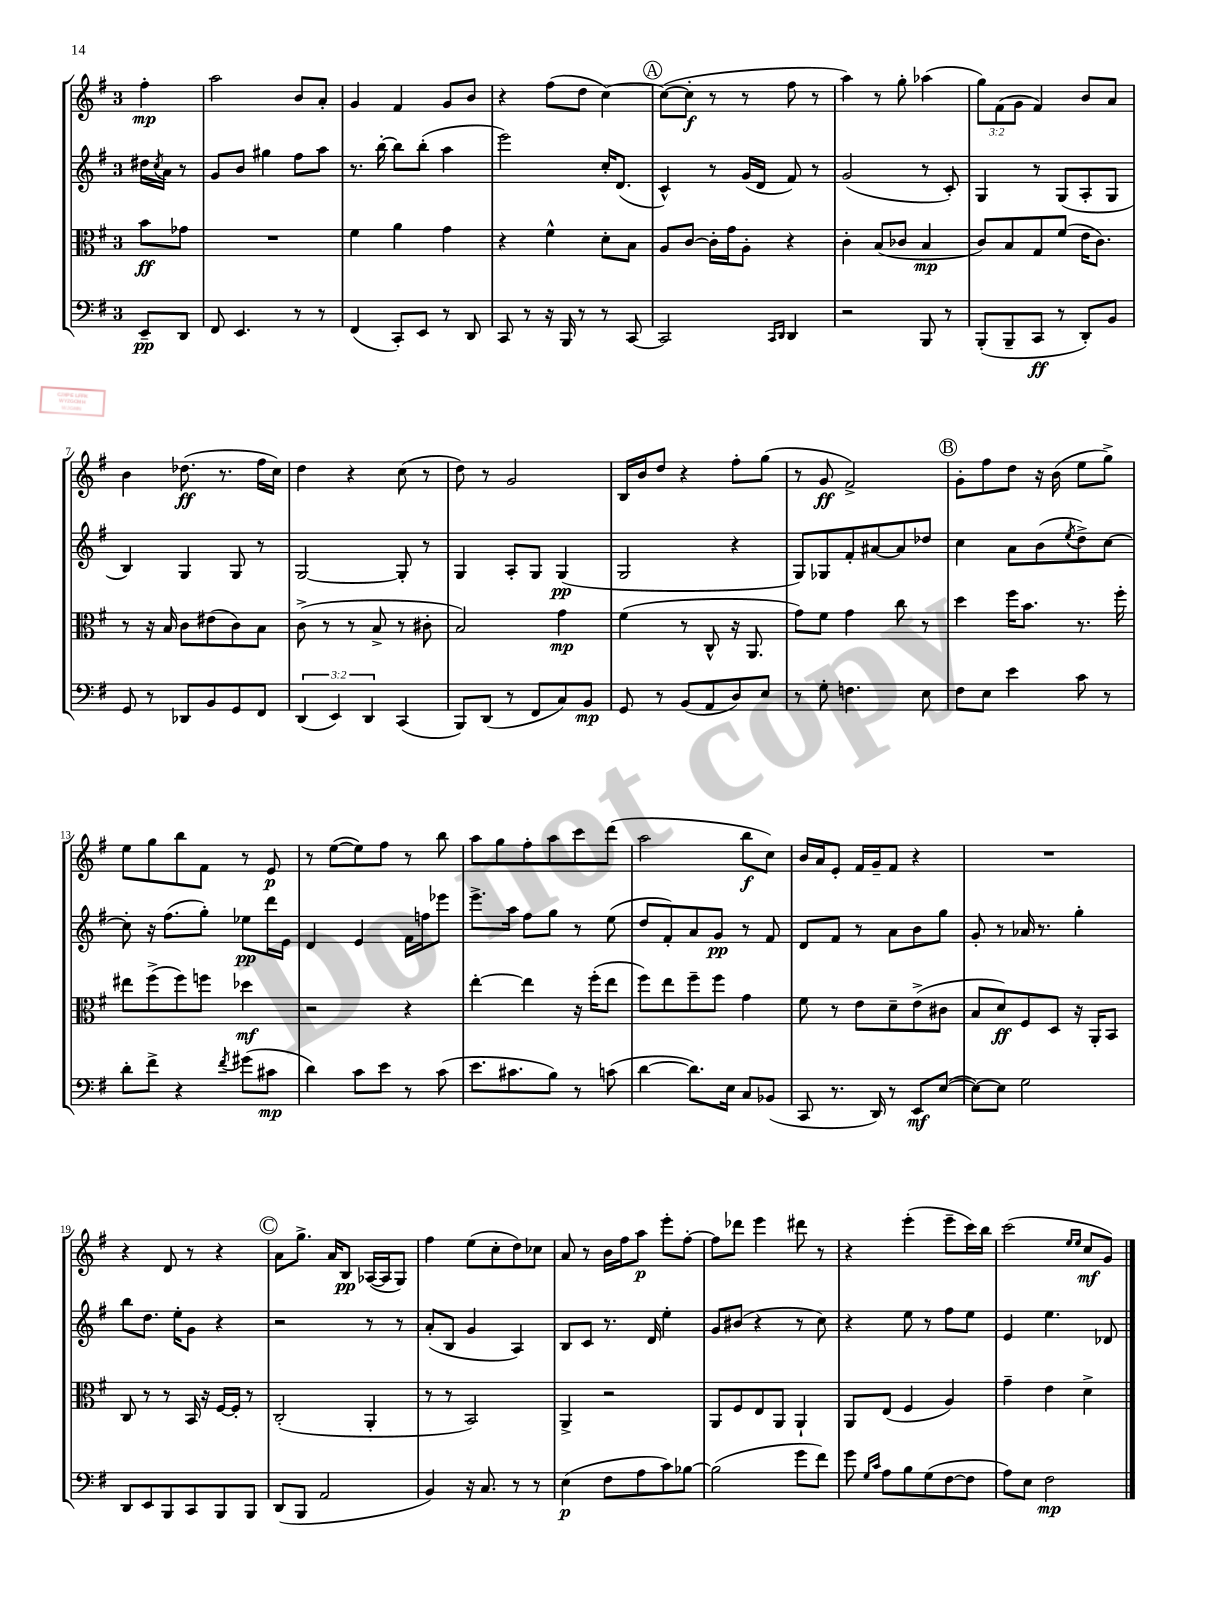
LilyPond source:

<<
\new StaffGroup <<
\new Staff = "s0" {
    \clef treble \key g \major \once \override Staff.TimeSignature.style = #'single-digit \time 3/4 \override Staff.TupletNumber.text = #tuplet-number::calc-fraction-text \partial 4
    fis''4-.\mp |
    a''2 b'8 a'8-. |
    g'4 fis'4 g'8 b'8 |
    r4 fis''8( d''8 c''4~) |
    \mark \markup { \circle "A" } c''8~( c''8-.\f r8 r8 fis''8 r8 |
    a''4) r8 g''8-. aes''4( |
    \tuplet 3/2 { g''8) fis'8( g'8 } fis'4) b'8 a'8 |
    b'4 des''8.\ff( r8. fis''16 c''16) |
    d''4 r4 c''8( r8 |
    d''8) r8 g'2 |
    b16 b'16 d''8 r4 fis''8-. g''8( |
    r8 g'8\ff fis'2->) |
    \mark \markup { \circle "B" } g'8-. fis''8 d''8 r16 b'16( e''8 g''8->) |
    e''8 g''8 b''8 fis'8 r8 e'8\p |
    r8 e''8~( e''8) fis''8 r8 b''8 |
    a''8 g''8 fis''8-. a''8 c'''8 d'''8( |
    a''2 b''8\f c''8) |
    b'16 a'16 e'8-. fis'16 g'16-- fis'8 r4 |
    R2. |
    r4 d'8 r8 r4 |
    \mark \markup { \circle "C" } a'8 g''8.-> a'16 b8\pp aes16~( aes16 g8) |
    fis''4 e''8( c''8-. d''8) ces''8 |
    a'8 r8 b'16 fis''16 a''8\p e'''8-. fis''8~-. |
    fis''8 des'''8 e'''4 dis'''8 r8 |
    r4 e'''4-.( e'''8-- c'''16) b''16 |
    c'''2( \grace { e''16 e''16 } c''8\mf g'8) \bar "|." |
}
\new Staff = "s1" {
    \clef treble \key g \major \once \override Staff.TimeSignature.style = #'single-digit \time 3/4 \partial 4
    dis''16 \acciaccatura { c''8 } a'16 r8 |
    g'8 b'8 gis''4 fis''8 a''8 |
    r8. b''16~-. b''8 b''8-.( a''4 |
    e'''2) c''16-. d'8.( |
    \mark \markup { \circle "A" } c'4-^) r8 g'16( d'16 fis'8) r8 |
    g'2( r8 c'8-.) |
    g4 r8 g8( a8-. g8 |
    b4) g4 g8 r8 |
    g2~ g8-. r8 |
    g4 a8-. g8 g4\pp( |
    g2 r4 |
    g8) ges8 fis'8-. ais'8~ ais'8 des''8 |
    \mark \markup { \circle "B" } c''4 a'8 b'8( \acciaccatura { e''8 } d''8->) c''8~ |
    c''8-. r16 fis''8.( g''8-.) ees''8\pp d'''16 e'16 |
    d'4 e'4 fis'16 f''16 ees'''8 |
    e'''8.-> a''16 fis''8 g''8 r8 e''8( |
    d''8 fis'8-.) a'8 g'8\pp r8 fis'8 |
    d'8 fis'8 r8 a'8 b'8 g''8 |
    g'8-. r8 aes'16 r8. g''4-. |
    b''8 d''8. e''16-. g'8 r4 |
    \mark \markup { \circle "C" } r2 r8 r8 |
    a'8-.( b8 g'4 a4) |
    b8 c'8 r8. d'16 e''4-. |
    g'8 bis'8( r4 r8 c''8) |
    r4 e''8 r8 fis''8 e''8 |
    e'4 e''4. des'8 \bar "|." |
}
\new Staff = "s2" {
    \clef alto \key g \major \once \override Staff.TimeSignature.style = #'single-digit \time 3/4 \partial 4
    b'8\ff ges'8 |
    R2. |
    fis'4 a'4 g'4 |
    r4 fis'4-^ d'8-. b8 |
    \mark \markup { \circle "A" } a8 c'8~ c'16-. g'16 a8-. r4 |
    c'4-. b8( ces'8 b4\mp |
    c'8) b8 g8 fis'8( e'16 c'8.) |
    r8 r16 b16 c'8 eis'8( c'8) b8 |
    c'8->( r8 r8 b8-> r8 cis'8-. |
    b2) g'4\mp |
    fis'4( r8 c8-^ r16 a,8. |
    g'8) fis'8 g'4 c''8 r8 |
    \mark \markup { \circle "B" } d''4 fis''16 b'8. r8. fis''16-. |
    eis''8 fis''8->( fis''8) f''8 des''4\mf |
    r2 r4 |
    e''4~-. e''4 r16 fis''16-.( e''8 |
    fis''8) e''8 fis''8-- fis''8 g'4 |
    fis'8 r8 e'8 d'8-- e'8->( cis'8 |
    b8 d'8\ff) fis8 d8 r16 a,16-. b,8 |
    c8 r8 r8 b,16 r16 fis16~ fis16-. r8 |
    \mark \markup { \circle "C" } c2-.( a,4-. |
    r8 r8 b,2) |
    a,4-> r2 |
    a,8 fis8 e8 a,8 a,4-! |
    a,8 e8( fis4 a4) |
    g'4-- e'4 d'4-> \bar "|." |
}
\new Staff = "s3" {
    \clef bass \key g \major \once \override Staff.TimeSignature.style = #'single-digit \time 3/4 \override Staff.TupletNumber.text = #tuplet-number::calc-fraction-text \partial 4
    e,8--\pp d,8 |
    fis,8 e,4. r8 r8 |
    fis,4( c,8-.) e,8 r8 d,8 |
    c,8 r8 r16 b,,16 r8 r8 c,8~ |
    \mark \markup { \circle "A" } c,2 \grace { c,16 d,16 } d,4 |
    r2 b,,8 r8 |
    b,,8-.( b,,8-- c,8\ff r8 d,8-.) b,8 |
    g,8 r8 des,8 b,8 g,8 fis,8 |
    \tuplet 3/2 { d,4( e,4) d,4 } c,4( |
    b,,8) d,8( r8 fis,8 c8) b,8\mp |
    g,8 r8 b,8( a,8 d8) e8 |
    r8 g8-. f4. e8 |
    \mark \markup { \circle "B" } fis8 e8 e'4 c'8 r8 |
    d'8-. fis'8-> r4 \acciaccatura { fis'8 } gis'8( cis'8\mp |
    d'4) c'8 e'8 r8 c'8( |
    e'8. cis'8. b8) r8 c'8( |
    d'4~ d'8.) e16 c8 bes,8( |
    c,8 r8. d,16) r8 e,8\mf e8~( |
    e8~) e8 g2 |
    d,8 e,8 b,,8 c,8 b,,8 b,,8 |
    \mark \markup { \circle "C" } d,8( b,,8 a,2 |
    b,4) r16 c8. r8 r8 |
    e4\p( fis8 a8 c'8) bes8~ |
    bes2( g'8 fis'8) |
    g'8 \grace { g16 c'16 } a8 b8 g8( fis8~ fis8 |
    a8) e8 fis2\mp \bar "|." |
}
>>
>>
